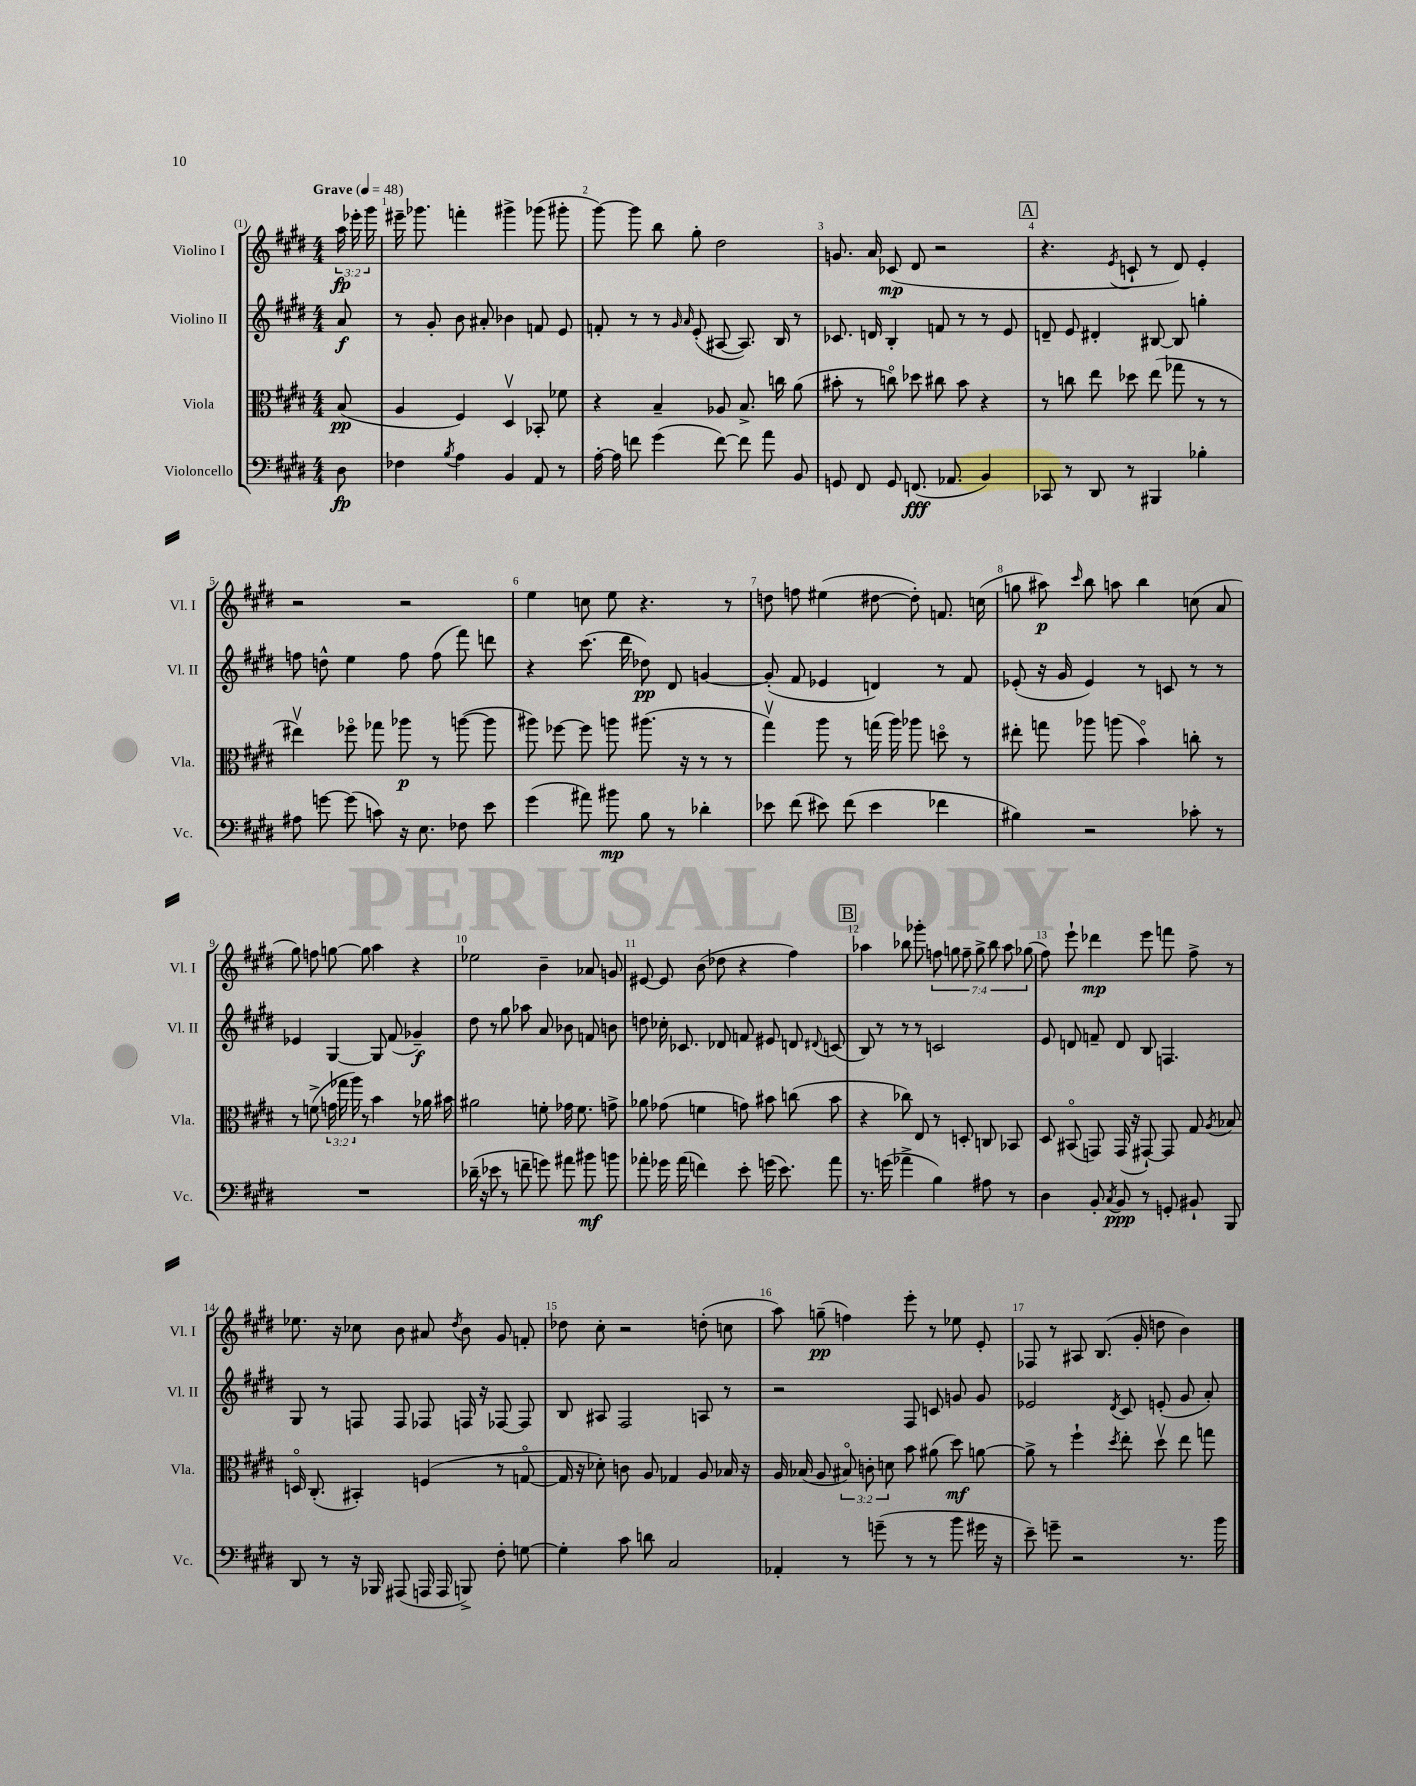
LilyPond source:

<<
\new StaffGroup <<
\new Staff = "s0" \with { instrumentName = "Violino I" shortInstrumentName = "Vl. I" } {
    \clef treble \key e \major \numericTimeSignature \time 4/4 \override Staff.TupletNumber.text = #tuplet-number::calc-fraction-text \partial 8 \tempo "Grave" 4 = 48
    \autoBeamOff \tuplet 3/2 { a''16\fp ees'''16-. gis'''16 } |
    eis'''16-- ges'''8. f'''4-. gis'''4-> ges'''8( gis'''8-. |
    gis'''8~) gis'''8 b''8 gis''8-. dis''2 |
    g'8. a'16 ces'8\mp( dis'8 r2 |
    \mark \markup { \box "A" } r4. \acciaccatura { e'8 } c'8-! r8 dis'8) e'4-. |
    r2 r2 |
    e''4 c''8 e''8 r4. r8 |
    d''8 f''8 eis''4( dis''8~ dis''8-.) f'8. c''16( |
    g''8 ais''8\p) \grace { cis'''16 } b''8 a''8 b''4 c''8( a'8 |
    gis''8) f''8 g''8~ g''8 a''4 r4 |
    ees''2 b'4-- aes'8 g'8 |
    eis'8~ eis'8 b'8( des''8 r4 fis''4) |
    \mark \markup { \box "B" } aes''4 bes''8 ges'''8-. \tuplet 7/4 { f''8 g''8 f''8-- g''8-> bes''8 aes''8 ges''8( } |
    fis''8) e'''8-! des'''4\mp e'''8 f'''8 fis''8-> r8 |
    ees''8. r16 ces''8 b'8 ais'8 \acciaccatura { dis''8 } b'8 gis'8 f'8-. |
    des''8 cis''8-. r2 d''8-.( c''8 |
    a''8) g''8--\pp( f''4) e'''8-. r8 ees''8 e'8-. |
    fes8 r8 ais8 b8.( gis'16-. d''8 b'4) \bar "|." |
}
\new Staff = "s1" \with { instrumentName = "Violino II" shortInstrumentName = "Vl. II" } {
    \clef treble \key e \major \numericTimeSignature \time 4/4 \partial 8
    \autoBeamOff a'8\f |
    r8 gis'8-. b'8 ais'8-. bes'4 f'8 e'8 |
    f'8-. r8 r8 \grace { gis'16 a'16 } e'8-.( ais8~ ais8.) b16 r8 |
    ces'8. d'16 b4-. f'8 r8 r8 e'8 |
    \mark \markup { \box "A" } d'8-- e'8 dis'4-. bis8~ bis8 g''4-. |
    f''8 d''8-^ e''4 f''8 f''8( fis'''8) d'''8 |
    r4 cis'''8.( dis'''16 des''8\pp) dis'8 g'4~ |
    g'8-.( fis'8 ees'4 d'4) r8 fis'8 |
    ees'8-.( r16 gis'16 ees'4) r8 c'8 r8 r8 |
    ees'4 gis4~ gis8 fis'8( ges'4--\f) |
    dis''8 r8 gis''8 aes''8 a'8 bes'8 f'8 b'8 |
    d''8 ces''16-. ces'8. des'8 f'8 eis'8 d'8 \appoggiatura { dis'8 } c'8( |
    \mark \markup { \box "B" } b8) r8 r8 r8 c'2 |
    e'8 d'8 f'8-- d'8 b8 f4. |
    gis8 r8 f8 f8 fes8 f16 r16 fes8~ fes8 |
    b8 ais8 fis2 a8 r8 |
    r2 fis8 c'8 g'8 g'8 |
    ees'2 \acciaccatura { dis'8 } cis'8 e'8-.( gis'8 a'8-.) \bar "|." |
}
\new Staff = "s2" \with { instrumentName = "Viola" shortInstrumentName = "Vla." } {
    \clef alto \key e \major \numericTimeSignature \time 4/4 \override Staff.TupletNumber.text = #tuplet-number::calc-fraction-text \partial 8
    \autoBeamOff b8\pp( |
    a4 fis4) dis4\upbow bes,8-. fes'8 |
    r4 b4-- aes8 b8.-> c''16 a'8( |
    bis'8-. r8 c''8\flageolet) des''8 cis''8 bis'8 r4 |
    \mark \markup { \box "A" } r8 c''8 e''8 des''8 e''8( ges''8 r8 r8 |
    eis''4\upbow) fes''8\flageolet ges''8 aes''8\p r8 a''8~( a''8 |
    ais''8) fes''8~ fes''8 a''8 ais''8.( r16 r8 r8 |
    gis''4\upbow) a''8 r8 g''16( a''16) aes''8 d''8\flageolet r8 |
    eis''8-. g''8 aes''8 a''8( b'4\flageolet) c''8-. r8 |
    r8 f'8->( \tuplet 3/2 { g'16 ges''16 a''16) } r8 b'4 r8 aes'16 bis'16 |
    ais'2 f'8-. ges'16 f'8. g'8-> |
    aes'8 ges'8( f'4 g'8) bis'8 c''8( bis'8 |
    \mark \markup { \box "B" } r4 ces''8) e8 r8 d8-. c8 bes,8 |
    dis8 bis,8\flageolet( g,8) g,16( r16 gis,8~-!) gis,8 gis8 \acciaccatura { a8 } bes8 |
    d16\flageolet cis8.-.( bis,4-.) f4( r8 g8~\flageolet |
    g16 r16 des'8-.) c'8 a8 ges4 a8 bes16 r16 |
    a16 bes16( a8 \tuplet 3/2 { bis8\flageolet) c'8-. d'8 } b'8 ais'8( dis''8\mf) a'8~ |
    a'8-> r8 fis''4-! \acciaccatura { dis''8 } e''8-. dis''8\upbow e''8 g''8 \bar "|." |
}
\new Staff = "s3" \with { instrumentName = "Violoncello" shortInstrumentName = "Vc." } {
    \clef bass \key e \major \numericTimeSignature \time 4/4 \partial 8
    \autoBeamOff dis8\fp |
    fes4 \acciaccatura { b8 } a4 b,4 a,8 r8 |
    a16~-. a16 f'8 gis'4( f'8~) f'8 a'8 b,8 |
    g,8 fis,8 g,8 f,8.\fff( aes,8. b,4) |
    \mark \markup { \box "A" } ces,8 r8 dis,8 r8 bis,,4 bes4-. |
    ais8 g'8~ g'8( c'8) r16 e8. fes8 e'8 |
    gis'4( ais'8) bis'8\mp b8 r8 des'4-. |
    ees'8 fis'8( eis'8) fis'8( eis'4 fes'4 |
    bis4) r2 ces'8-. r8 |
    R1 |
    des'16--( r16 ees'8 r8 f'8-- g'8) ais'8 bis'8\mf b'8 |
    aes'8-. ges'16 aes'16( f'4) e'8-. g'16( e'8.) aes'8 |
    \mark \markup { \box "B" } r8. g'16( aes'4-> b4) ais8 r8 |
    dis4 b,8-. \acciaccatura { cis8 } b,8\ppp r8 g,8-. bis,8-! b,,8 |
    dis,8 r8 r16 bes,,16 ais,,8( a,,16 a,,16 b,,8->) fis8-. g8~ |
    g4-. cis'8 d'8 cis2 |
    aes,4-. r8 g'8--( r8 r8 b'8 gis'16 r16 |
    e'8--) g'8-- r2 r8. b'16 \bar "|." |
}
>>
>>
\layout { \context { \Score \override BarNumber.break-visibility = ##(#f #t #t) barNumberVisibility = #all-bar-numbers-visible } }
